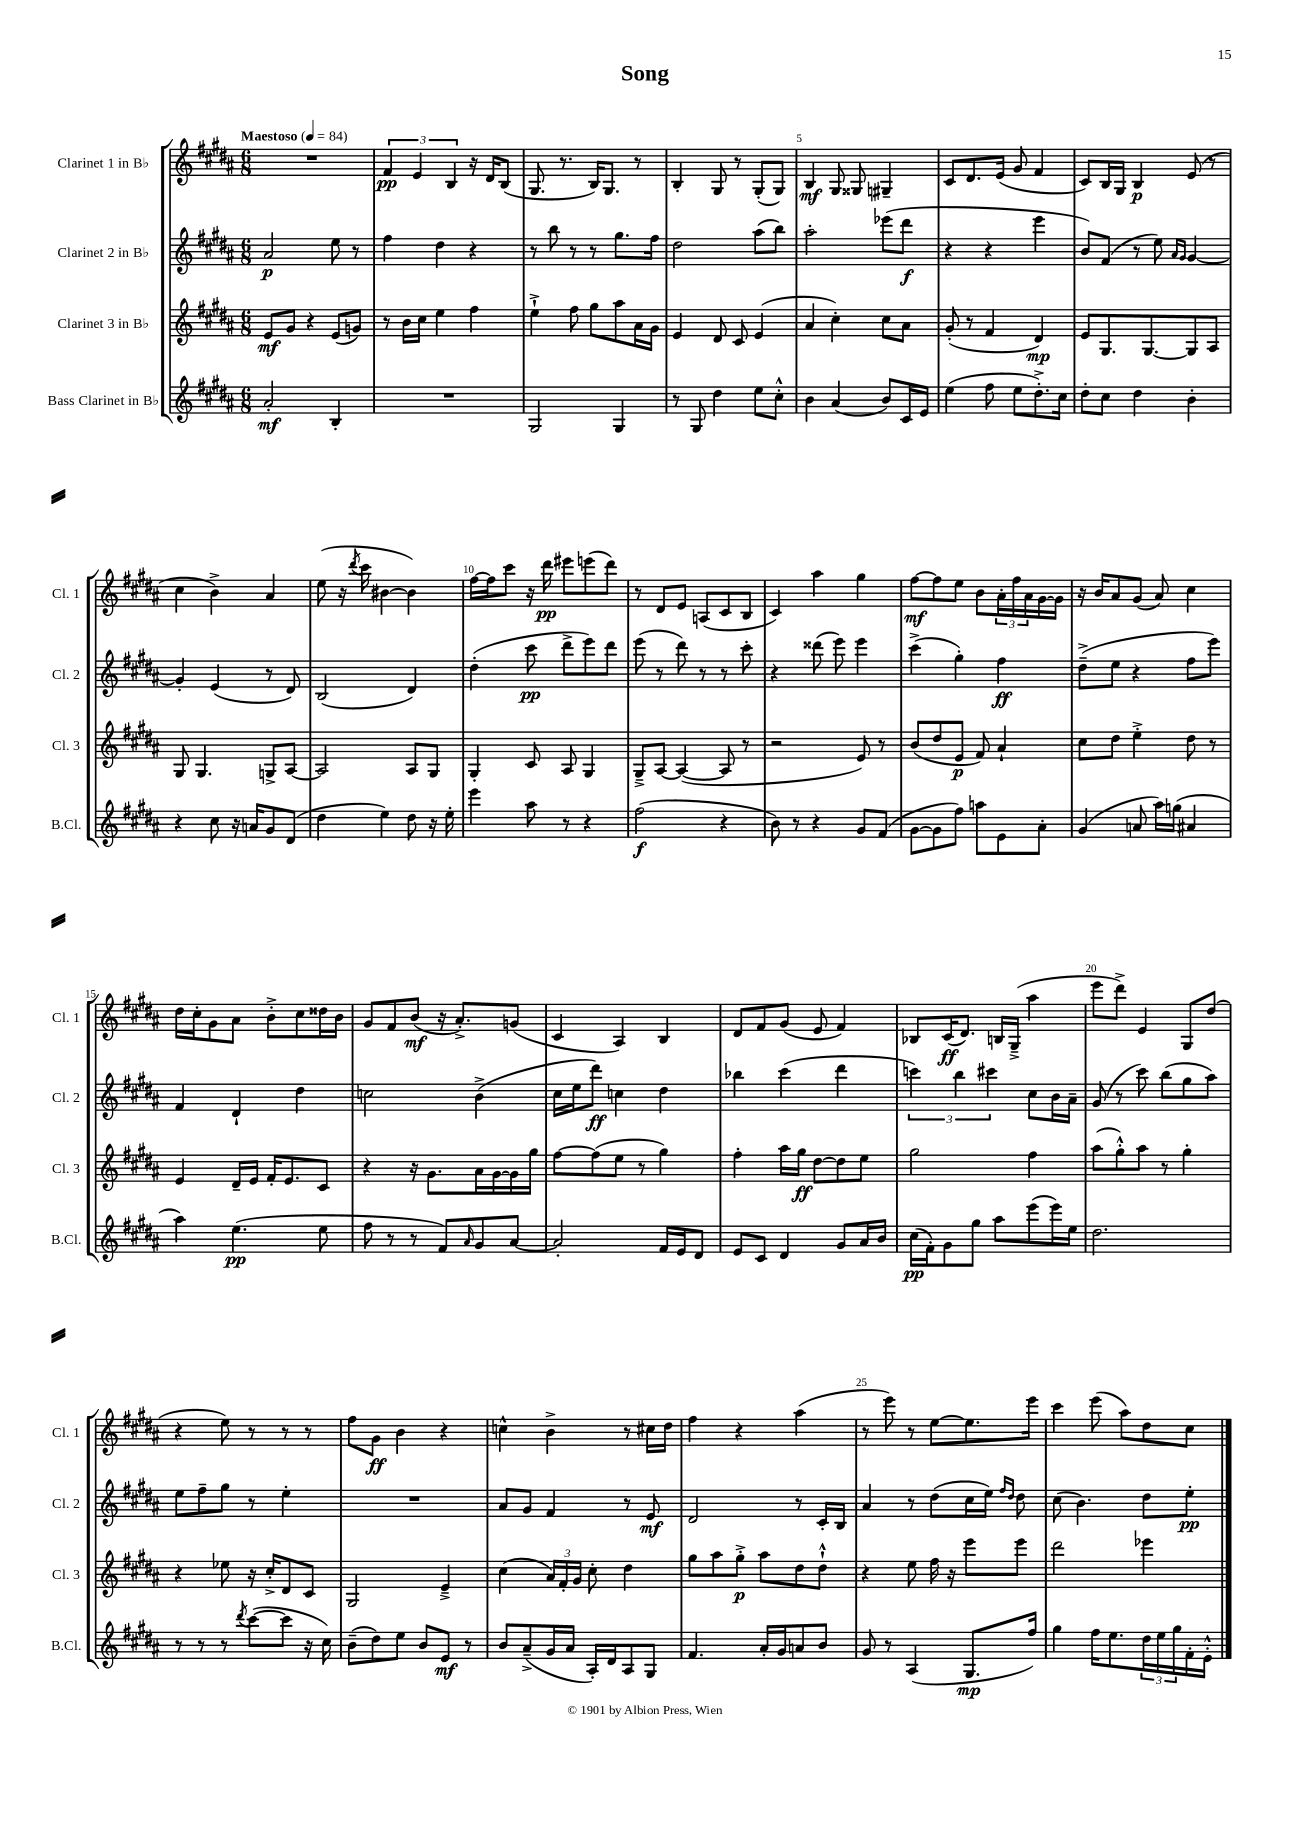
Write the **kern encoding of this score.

**kern	**dynam	**kern	**dynam	**kern	**dynam	**kern	**dynam
*part4	*part4	*part3	*part3	*part2	*part2	*part1	*part1
*staff4	*staff4	*staff3	*staff3	*staff2	*staff2	*staff1	*staff1
*I"Bass Clarinet in B♭	*	*I"Clarinet 3 in B♭	*	*I"Clarinet 2 in B♭	*	*I"Clarinet 1 in B♭	*
*I'B.Cl.	*	*I'Cl. 3	*	*I'Cl. 2	*	*I'Cl. 1	*
*clefG2	*	*clefG2	*	*clefG2	*	*clefG2	*
*k[f#c#g#d#a#]	*	*k[f#c#g#d#a#]	*	*k[f#c#g#d#a#]	*	*k[f#c#g#d#a#]	*
*M6/8	*	*M6/8	*	*M6/8	*	*M6/8	*
*MM84	*	*MM84	*	*MM84	*	*MM84	*
=1	=1	=1	=1	=1	=1	=1	=1
!	!	!	!	!	!	!LO:TX:a:B:t=Maestoso	!
2a#'/	mf	8e/L	mf	2a#/	p	2.r	.
.	.	8g#/J	.	.	.	.	.
.	.	4r	.	.	.	.	.
4B'/	.	(8e/L	.	8ee\	.	.	.
.	.	8gn/J)	.	8r	.	.	.
=2	=2	=2	=2	=2	=2	=2	=2
2.r	.	8r	.	4ff#\	.	6f#/	pp
.	.	16b\LL	.	.	.	.	.
.	.	.	.	.	.	6e/	.
.	.	16cc#\JJ	.	.	.	.	.
.	.	4ee\	.	4dd#\	.	.	.
.	.	.	.	.	.	6B/	.
.	.	4ff#\	.	4r	.	16r	.
.	.	.	.	.	.	16d#/KL	.
.	.	.	.	.	.	(8B/J	.
=3	=3	=3	=3	=3	=3	=3	=3
2G#/	.	4ee`^\	.	8r	.	8.G#/	.
.	.	.	.	8bb\	.	.	.
.	.	.	.	.	.	8.r	.
.	.	8ff#\	.	8r	.	.	.
.	.	8gg#\L	.	8r	.	16B/KL)	.
.	.	.	.	.	.	8.G#/J	.
4G#/	.	8aa#\	.	8.gg#\L	.	.	.
.	.	16a#\L	.	.	.	8r	.
.	.	16g#\JJ	.	16ff#\Jk	.	.	.
=4	=4	=4	=4	=4	=4	=4	=4
8r	.	4e/	.	2dd#\	.	4B'/	.
8G#/	.	.	.	.	.	.	.
4dd#\	.	8d#/	.	.	.	8G#/	.
.	.	8c#/	.	.	.	8r	.
8ee\L	.	(4e/	.	(8aa#\L	.	(8G#'/L	.
8cc#'^^\J	.	.	.	8bb\J)	.	8G#/J)	.
=5	=5	=5	=5	=5	=5	=5	=5
4b\	.	4a#/	.	2aa#'\	.	4B/	mf
(4a#/	.	4cc#'\)	.	.	.	8G#/	.
.	.	.	.	.	.	8G##X/	.
8b/L)	.	8cc#\L	.	(8eee-X\L	.	4G#X~/	.
16c#/L	.	8a#\J	.	8ddd#\J	f	.	.
16e/JJ	.	.	.	.	.	.	.
=6	=6	=6	=6	=6	=6	=6	=6
(4ee\	.	(8g#'/	.	4r	.	8c#/L	.
.	.	8r	.	.	.	8.d#/	.
8ff#\	.	4f#/	.	4r	.	.	.
.	.	.	.	.	.	(16e/Jk	.
8ee\L	.	.	.	.	.	8g#/	.
8.dd#'^\)	.	4d#/)	mp	4eee\	.	4f#/	.
16cc#\Jk	.	.	.	.	.	.	.
=7	=7	=7	=7	=7	=7	=7	=7
8dd#'\L	.	8e/L	.	8b/L)	.	8c#/L)	.
8cc#\J	.	8.G#/	.	(8f#/J	.	16B/L	.
.	.	.	.	.	.	16G#/JJ	.
4dd#\	.	.	.	8r	.	4B/	p
.	.	[8.G#/	.	.	.	.	.
.	.	.	.	8ee\)	.	.	.
.	.	.	.	16qqa#/LL	.	.	.
.	.	.	.	16qqg#/JJ	.	.	.
4b'\	.	8G#/]	.	[4g#/	.	(8e/	.
.	.	8A#/J	.	.	.	8r	.
!!LO:LB:g=z
=8	=8	=8	=8	=8	=8	=8	=8
4r	.	8G#/	.	4g#'/]	.	4cc#\	.
.	.	4.G#/	.	.	.	.	.
8cc#\	.	.	.	(4e/	.	4b^\)	.
16r	.	.	.	.	.	.	.
16an/KL	.	.	.	.	.	.	.
8g#/	.	8Gn^/L	.	8r	.	4a#/	.
(8d#/J	.	[8A#/J	.	8d#/)	.	.	.
=9	=9	=9	=9	=9	=9	=9	=9
4dd#\	.	2A#/]	.	(2B/	.	(8ee\	.
.	.	.	.	.	.	16r	.
.	.	.	.	.	.	8qddd#/	.
.	.	.	.	.	.	16ccc#\	.
4ee\)	.	.	.	.	.	[4b#X\	.
8dd#\	.	8A#/L	.	4d#/)	.	4b#\])	.
16r	.	8G#/J	.	.	.	.	.
16ee'\	.	.	.	.	.	.	.
=10	=10	=10	=10	=10	=10	=10	=10
4eee\	.	4G#'/	.	(4dd#'\	.	[16ff#\LL	.
.	.	.	.	.	.	16ff#\J]	.
.	.	.	.	.	.	8ccc#\J	.
8aa#\	.	8c#/	.	8ccc#\	pp	16r	.
.	.	.	.	.	.	16ddd#\	pp
8r	.	8A#/	.	8ddd#^\L	.	8eee#X\L	.
4r	.	4G#/	.	8eee\)	.	(8eeen\	.
.	.	.	.	8ddd#\J	.	8ddd#\J)	.
=11	=11	=11	=11	=11	=11	=11	=11
(2ff#\	f	8G#~^/L	.	(8eee\	.	8r	.
.	.	[8A#/J	.	8r	.	8d#/L	.
.	.	(4A#/_	.	8ddd#\)	.	8e/J	.
.	.	.	.	8r	.	(8An/L	.
4r	.	8A#/]	.	8r	.	8c#/	.
.	.	8r	.	8ccc#'\	.	8B/J	.
=12	=12	=12	=12	=12	=12	=12	=12
8b\)	.	2r	.	4r	.	4c#/)	.
8r	.	.	.	.	.	.	.
4r	.	.	.	(8ddd##X\	.	4aa#\	.
.	.	.	.	8eee\)	.	.	.
8g#/L	.	8e/)	.	4eee\	.	4gg#\	.
(8f#/J	.	8r	.	.	.	.	.
=13	=13	=13	=13	=13	=13	=13	=13
[8g#\L	.	(8b/L	.	(4ccc#^\	.	[8ff#\L	mf
8g#\]	.	8dd#/	.	.	.	8ff#\]	.
8ff#\J)	.	8e/J	p	4gg#'\)	.	8ee\J	.
8aan\L	.	8f#/)	.	.	.	8b\L	.
8e\	.	4a#`/	.	4ff#\	ff	24a#'\L	.
.	.	.	.	.	.	24ff#\	.
.	.	.	.	.	.	24a#\	.
8a#'\J	.	.	.	.	.	[16g#\	.
.	.	.	.	.	.	16g#\JJ]	.
=14	=14	=14	=14	=14	=14	=14	=14
(4g#/	.	8cc#\L	.	(8dd#~^\L	.	16r	.
.	.	.	.	.	.	16b/KL	.
.	.	8dd#\J	.	8ee\J	.	8a#/	.
8an/	.	4ee'^\	.	4r	.	(8g#/J	.
16aa#\LL)	.	.	.	.	.	8a#/)	.
(16ggn\JJ	.	.	.	.	.	.	.
4a#X/	.	8dd#\	.	8ff#\L	.	4cc#\	.
.	.	8r	.	8eee\J)	.	.	.
!!LO:LB:g=z
=15	=15	=15	=15	=15	=15	=15	=15
4aa#\)	.	4e/	.	4f#/	.	16dd#\LL	.
.	.	.	.	.	.	16cc#'\J	.
.	.	.	.	.	.	8g#\	.
(4.ee\	pp	16d#~/LL	.	4d#`/	.	8a#\J	.
.	.	16e/JJ	.	.	.	.	.
.	.	16f#'/KL	.	.	.	8b'^\L	.
.	.	8.e/	.	.	.	.	.
.	.	.	.	4dd#\	.	8cc#\	.
8ee\	.	8c#/J	.	.	.	16dd##X\L	.
.	.	.	.	.	.	16b\JJ	.
=16	=16	=16	=16	=16	=16	=16	=16
8ff#\	.	4r	.	2ccn\	.	8g#/L	.
8r	.	.	.	.	.	8f#/	.
8r	.	16r	.	.	.	(8b/J	mf
.	.	8.g#\L	.	.	.	.	.
8f#/L)	.	.	.	.	.	16r	.
.	.	.	.	.	.	8.a#'^/L)	.
16qqa#/	.	.	.	.	.	.	.
8g#/	.	16a#\L	.	(4b^\	.	.	.
.	.	[16g#\	.	.	.	.	.
[8a#/J	.	16g#\]	.	.	.	(8gn/J	.
.	.	16gg#\JJ	.	.	.	.	.
=17	=17	=17	=17	=17	=17	=17	=17
2a#'/]	.	[8ff#\L	.	16cc#\LL	.	4c#/	.
.	.	.	.	16ee\J	.	.	.
.	.	(8ff#\]	.	8ddd#\J)	ff	.	.
.	.	8ee\J	.	4ccn\	.	4A#/)	.
.	.	8r	.	.	.	.	.
16f#/LL	.	4gg#\)	.	4dd#\	.	4B/	.
16e/J	.	.	.	.	.	.	.
8d#/J	.	.	.	.	.	.	.
=18	=18	=18	=18	=18	=18	=18	=18
8e/L	.	4ff#'\	.	4bb-X\	.	8d#/L	.
8c#/J	.	.	.	.	.	8f#/	.
4d#/	.	16aa#\LL	.	(4ccc#\	.	(8g#/J	.
.	.	16gg#\JJ	ff	.	.	.	.
.	.	[8dd#\L	.	.	.	8e/	.
8g#/L	.	8dd#\]	.	4ddd#\	.	4f#/)	.
16a#/L	.	8ee\J	.	.	.	.	.
16b/JJ	.	.	.	.	.	.	.
=19	=19	=19	=19	=19	=19	=19	=19
(16cc#\LL	pp	2gg#\	.	6cccn\)	.	8B-X/L	.
16f#'\J)	.	.	.	.	.	.	.
8g#\	.	.	.	.	.	(16c#/K	ff
.	.	.	.	6bb\	.	.	.
.	.	.	.	.	.	8.d#/J)	.
8gg#\J	.	.	.	.	.	.	.
.	.	.	.	6ccc#X\	.	.	.
8aa#\L	.	.	.	.	.	16Bn/LL	.
.	.	.	.	.	.	(16G#~^/JJ	.
(8eee\	.	4ff#\	.	8cc#\L	.	4aa#\	.
16eee\L)	.	.	.	16b\L	.	.	.
16ee\JJ	.	.	.	16a#~\JJ	.	.	.
=20	=20	=20	=20	=20	=20	=20	=20
2.dd#\	.	(8aa#\L	.	(8g#/	.	8eee\L	.
.	.	8gg#'^^\)	.	8r	.	8ddd#^\J)	.
.	.	8aa#\J	.	8ccc#\)	.	4e/	.
.	.	8r	.	(8bb\L	.	.	.
.	.	4gg#'\	.	8gg#\	.	8G#/L	.
.	.	.	.	8aa#\J)	.	(8dd#/J	.
!!LO:LB:g=z
=21	=21	=21	=21	=21	=21	=21	=21
8r	.	4r	.	8ee\L	.	4r	.
8r	.	.	.	8ff#~\	.	.	.
8r	.	8ee-X\	.	8gg#\J	.	8ee\)	.
8qddd#/	.	.	.	.	.	.	.
([8ccc#\L	.	16r	.	8r	.	8r	.
.	.	16cc#'^/KL	.	.	.	.	.
8ccc#\J]	.	8d#/	.	4ee'\	.	8r	.
16r	.	8c#/J	.	.	.	8r	.
16cc#\)	.	.	.	.	.	.	.
=22	=22	=22	=22	=22	=22	=22	=22
(8b~\L	.	2G#/	.	2.r	.	8ff#\L	.
8dd#\)	.	.	.	.	.	8g#\J	ff
8ee\J	.	.	.	.	.	4b\	.
8b/L	.	.	.	.	.	.	.
8e/J	mf	4e~^/	.	.	.	4r	.
8r	.	.	.	.	.	.	.
=23	=23	=23	=23	=23	=23	=23	=23
8b/L	.	(4cc#\	.	8a#/L	.	4ccn^^\	.
(8a#~^/	.	.	.	8g#/J	.	.	.
16g#/L	.	24a#/LL)	.	4f#/	.	4b^\	.
.	.	24f#'/	.	.	.	.	.
16a#/JJ	.	.	.	.	.	.	.
.	.	24g#/JJ	.	.	.	.	.
16A#'/LL)	.	8cc#'\	.	.	.	.	.
16d#/J	.	.	.	.	.	.	.
8A#/	.	4dd#\	.	8r	.	8r	.
8G#/J	.	.	.	8e/	mf	16cc#X\LL	.
.	.	.	.	.	.	16dd#\JJ	.
=24	=24	=24	=24	=24	=24	=24	=24
4.f#/	.	8gg#\L	.	2d#/	.	4ff#\	.
.	.	8aa#\	.	.	.	.	.
.	.	8gg#'^\J	p	.	.	4r	.
16a#'/LL	.	8aa#\L	.	.	.	.	.
16g#/J	.	.	.	.	.	.	.
8an/	.	8dd#\	.	8r	.	(4aa#\	.
8b/J	.	8dd#`^^\J	.	16c#'/LL	.	.	.
.	.	.	.	16B/JJ	.	.	.
=25	=25	=25	=25	=25	=25	=25	=25
8g#/	.	4r	.	4a#/	.	8r	.
8r	.	.	.	.	.	8eee\)	.
(4A#/	.	8ee\	.	8r	.	8r	.
.	.	16ff#\	.	(8dd#\L	.	[8ee\L	.
.	.	16r	.	.	.	.	.
8.G#/L	mp	8eee\L	.	16cc#\L	.	8.ee\]	.
.	.	.	.	16ee\JJ)	.	.	.
.	.	.	.	16qqff#/LL	.	.	.
.	.	.	.	16qqdd#/JJ	.	.	.
.	.	8eee\J	.	8dd#\	.	.	.
16ff#/Jk)	.	.	.	.	.	16eee\Jk	.
=26	=26	=26	=26	=26	=26	=26	=26
4gg#\	.	2ddd#\	.	(8cc#\	.	4ccc#\	.
.	.	.	.	4.b\)	.	.	.
16ff#\KL	.	.	.	.	.	(8eee\	.
8.ee\	.	.	.	.	.	.	.
.	.	.	.	.	.	8aa#\L)	.
24dd#\L	.	4eee-X\	.	8dd#\L	.	8dd#\	.
24ee\	.	.	.	.	.	.	.
24gg#\	.	.	.	.	.	.	.
16f#'\	.	.	.	8ee'\J	pp	8cc#\J	.
16e'^^\JJ	.	.	.	.	.	.	.
==	==	==	==	==	==	==	==
*-	*-	*-	*-	*-	*-	*-	*-
